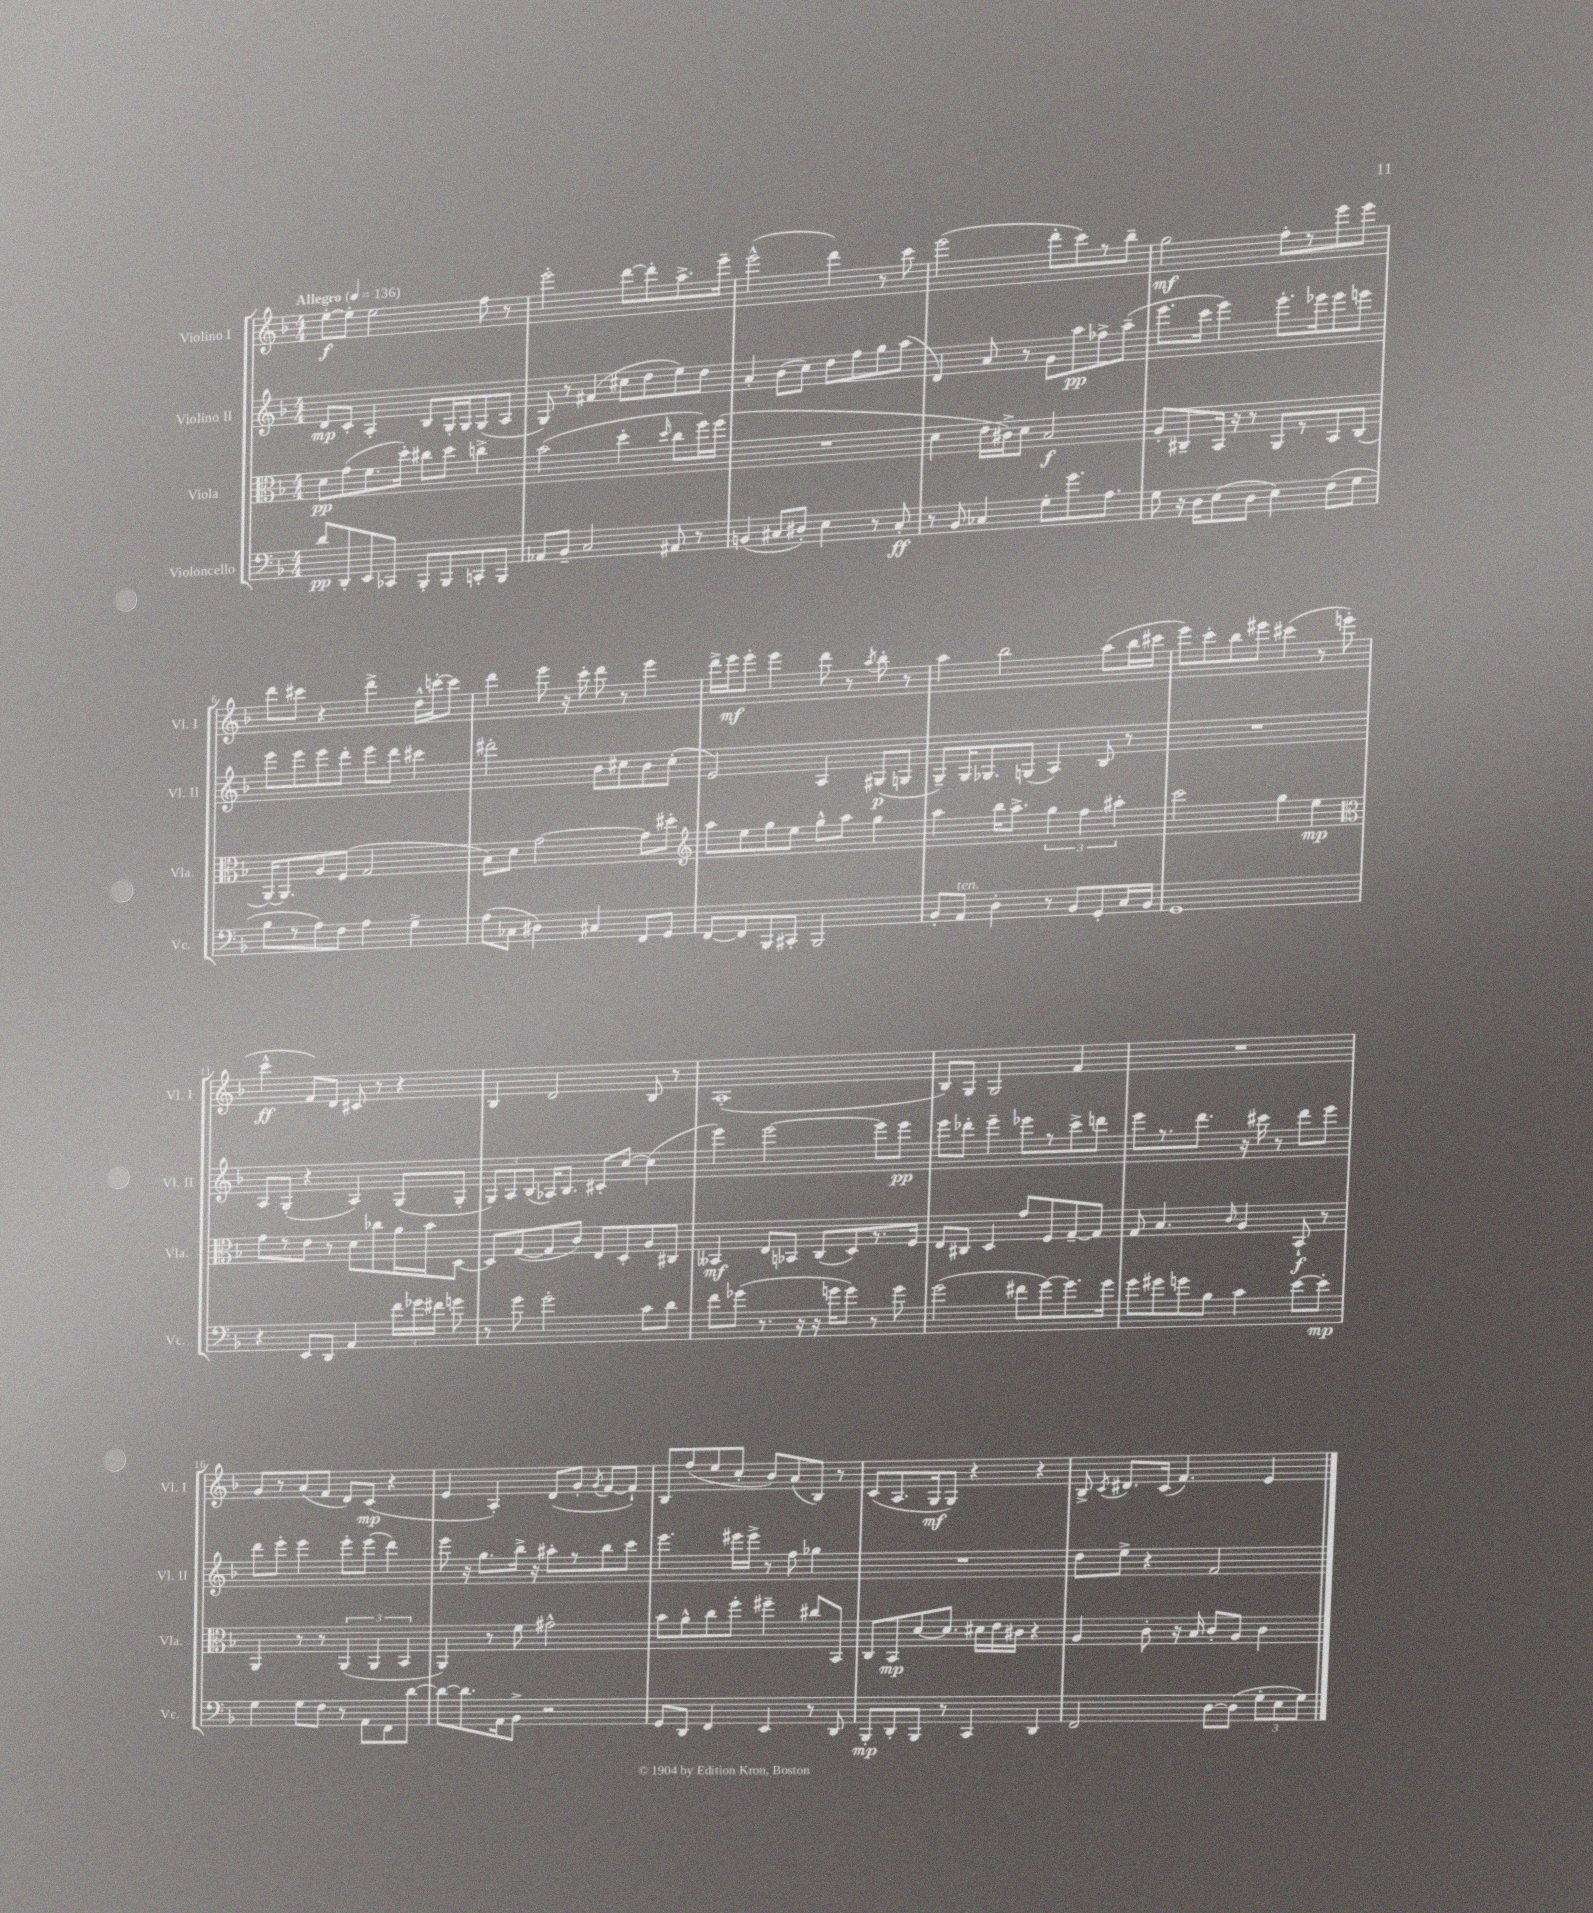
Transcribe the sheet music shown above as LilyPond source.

<<
\new StaffGroup <<
\new Staff = "s0" \with { instrumentName = "Violino I" shortInstrumentName = "Vl. I" } {
    \clef treble \key f \major \numericTimeSignature \time 4/4 \tempo "Allegro" 4 = 136
    \autoBeamOff e''8[~-.\f e''8]-. e''2 f''8 r8 |
    e'''2-. d'''8[~ d'''8-. a''8.-> e'''16]-- |
    e'''2-^( d'''4) r8 c'''8 |
    e'''2( d'''8[-. c'''8) r8 bes''8]-- |
    g''2\mf f''8[-. r8 e'''8 e'''8] |
    d'''8[ cis'''8] r4 d'''4-> d''16[-^ c'''16~-. c'''8] |
    d'''4 e'''8 r16 c'''16-. d'''8 r8 e'''4 |
    d'''16[-> e'''16\mf e'''8]-. e'''4 d'''8 r8 \acciaccatura { a''8 } bes''8-. r8 |
    a''4 bes''2 a''8[( bes''16 cis'''16] |
    e'''8[) c'''8-. bes''8 eis'''8] cis'''4( r8 e'''8-. |
    c'''4-^\ff f'8[) d'8] cis'8 r8 r4 |
    bes4 d'2 bes8 r8 |
    a1-.( |
    bes8[) g8] g2 f'4 |
    R1 |
    g'8[ r8 a'8( f'8] d'8[) c'8]\mp( r4 |
    e'4 a4-.) d'8[( g'8]-. \acciaccatura { g'8 } f'8[~ f'8]-!) |
    bes8[ f''8( e''8 c''8]-. bes'8[) a'8( bes8]) r8 |
    c'8[( a8. g16\mf g8]) r4 r4 |
    bes8-> \acciaccatura { c'8 } dis'8.[ c'16]( f'4.) e'4 \bar "|." |
}
\new Staff = "s1" \with { instrumentName = "Violino II" shortInstrumentName = "Vl. II" } {
    \clef treble \key f \major \numericTimeSignature \time 4/4
    \autoBeamOff d'8[\mp c'8]-. a4-. bes8[ g16-. g16 g8( a8] |
    g8) r8 fis'4( cis''8[ d''8 e''8) d''8] |
    a'4-. bes'8[( c''8]) d''8[ f''8 g''8 a''8]( |
    d'4) a'8 r8 g'8[ a''8\pp fes''8-> a''8]--( |
    e'''8.[ c'''16] e'''4) e'''8.[-. ees'''16 ees'''8 e'''8] |
    e'''8[ e'''8 e'''8 d'''8]-. e'''8[ d'''8] cis'''4 |
    dis'''2-. bes'8[ cis''8 bes'8 cis''8]-.( |
    e'2) a4 gis8[\p( g8] |
    g8[--) g16 ges8. g8]( a4) bes8 r8 |
    R1 |
    a8[ g8]-.( r4 a4) g8[( g8]-. |
    \tuplet 3/2 { g8[) a8 bes8]( } aes16[) bes8.] cis'8[-. c''8]~ c''4( |
    e'''4) e'''2~ e'''8[ e'''8]\pp |
    e'''8[ des'''8]-. e'''4-- ees'''8[ r8 c'''8-> d'''8] |
    e'''8[ r8. d'''8.] r16 cis'''16 r8 d'''8[ e'''8] |
    d'''8[ e'''8]-. e'''4 e'''8[-. e'''8]( d'''4) |
    e'''8 r16 g''8.[ bes''16]-> r16 ais''8[-. r8 bes''8 c'''8] |
    e'''4. eis'''16[ eis'''16]-> r8 f''8 ges''4 |
    R1 |
    d''8[ e''8]-> r4 f'2 \bar "|." |
}
\new Staff = "s2" \with { instrumentName = "Viola" shortInstrumentName = "Vla." } {
    \clef alto \key f \major \numericTimeSignature \time 4/4
    \autoBeamOff d'8[\pp g'8( f'8. d''16]-.) cis''8[ d''8] c''4-> |
    bes'2( d''4-. \grace { d''16 } c''8[ f''16) f''16]( |
    R1 |
    d'4 e'16[ cis'16->) d'8] bes2\f |
    a8[-. cis8-- bes,16] r16 r8 a,8[ r8 bes,8 cis8]( |
    a,16[~) a,8. a8 f8]( g2 |
    bes8[) d'8] g'2~ g'8[ dis''8]-. |
    \clef treble a''8[ e''8 g''8 e''8] g''8[-^ a''8] g''4 |
    a''4 bes''16[ a''8.]-> \tuplet 3/2 { g''4 f''4 ais''4-. } |
    c'''2 g''4 e''4\mp |
    \clef alto g'8[ r8 e'8] r8 d'8[ ces''8 a'16 bes'16 d8]~ |
    d8[ g8~( g8 c'8]) e8[ d8-. a8 cis8] |
    beses,4\mf e8[ bes,8] c8[( d8) r8. f16] |
    e8[ cis8] d4 g'8[ f8 g8~-- g8] |
    g8 bes4. \grace { c'16 } a4 bes,8-!\f r8 |
    a,4 r8 r8 \tuplet 3/2 { a,4( a,4 bes,4 } |
    a,4) r8 f'8 gis'2-^ |
    bes'8[ a'8-^ c''8 f''8]-. fis''4-- cis''8[ bes,8] |
    c8[ bes,8\mp d'8~ d'8.] dis'16[ e'16 cis'16] r4 |
    a4 c'8-. r16 bes16 c'8[-. a8] c'4 \bar "|." |
}
\new Staff = "s3" \with { instrumentName = "Violoncello" shortInstrumentName = "Vc." } {
    \clef bass \key f \major \numericTimeSignature \time 4/4
    \autoBeamOff d'8[\pp d,8-. e,8 ces,8] bes,,8[-. bes,,8 c,8-. bes,,8] |
    aes,8[ bes,8]-- c2 ais,8 r8 |
    b,4( cis8[ dis8]-.) e4 r8 cis8-.\ff |
    r8 bes,8 ces4 g8[-. g'8. a8.] |
    g8 r16 d16[ e8( d8] e4) f8[( g8] |
    bes8[ r8 a8) f8] a4 g4-> |
    a8[( ces8] dis4) cis4 f,8[ g,8] |
    f,8[~ f,8 bes,,8 cis,8]-. bes,,2 |
    bes,8[-. a,8]^\markup { \italic "ten." } d4-. r8 bes,8[ g,8-. c16 bes,16] |
    g,1 |
    r4 e,8[ d,8] a,4 \tuplet 3/2 { f'16[ ges'16 fis'16] } g'8 |
    r8 g'8 g'2-. c'8[ d'8] |
    f'8[ ges'8]( r8. r16 r16 g'16[ g'8]) r8 g'8 |
    g'2( fis'8[ g'8~) g'8. g'16] |
    g'8[ gis'8 g'8 bes8] c'4 e'8[~ e'8]-.\mp |
    g4 g8[ f8] r8 a,8[ f,8 d'8]~ |
    d'8[~ d'8. a,16 bes,8]-> r2 |
    g,8[ d,8] f,4 e,4 r8 d,8 |
    bes,,8[-.\mp d,8-. bes,,8] r8 c,4 d,4 |
    f,2 d8[~ d8]( \tuplet 3/2 { g8[-. e8 g8]) } \bar "|." |
}
>>
>>
